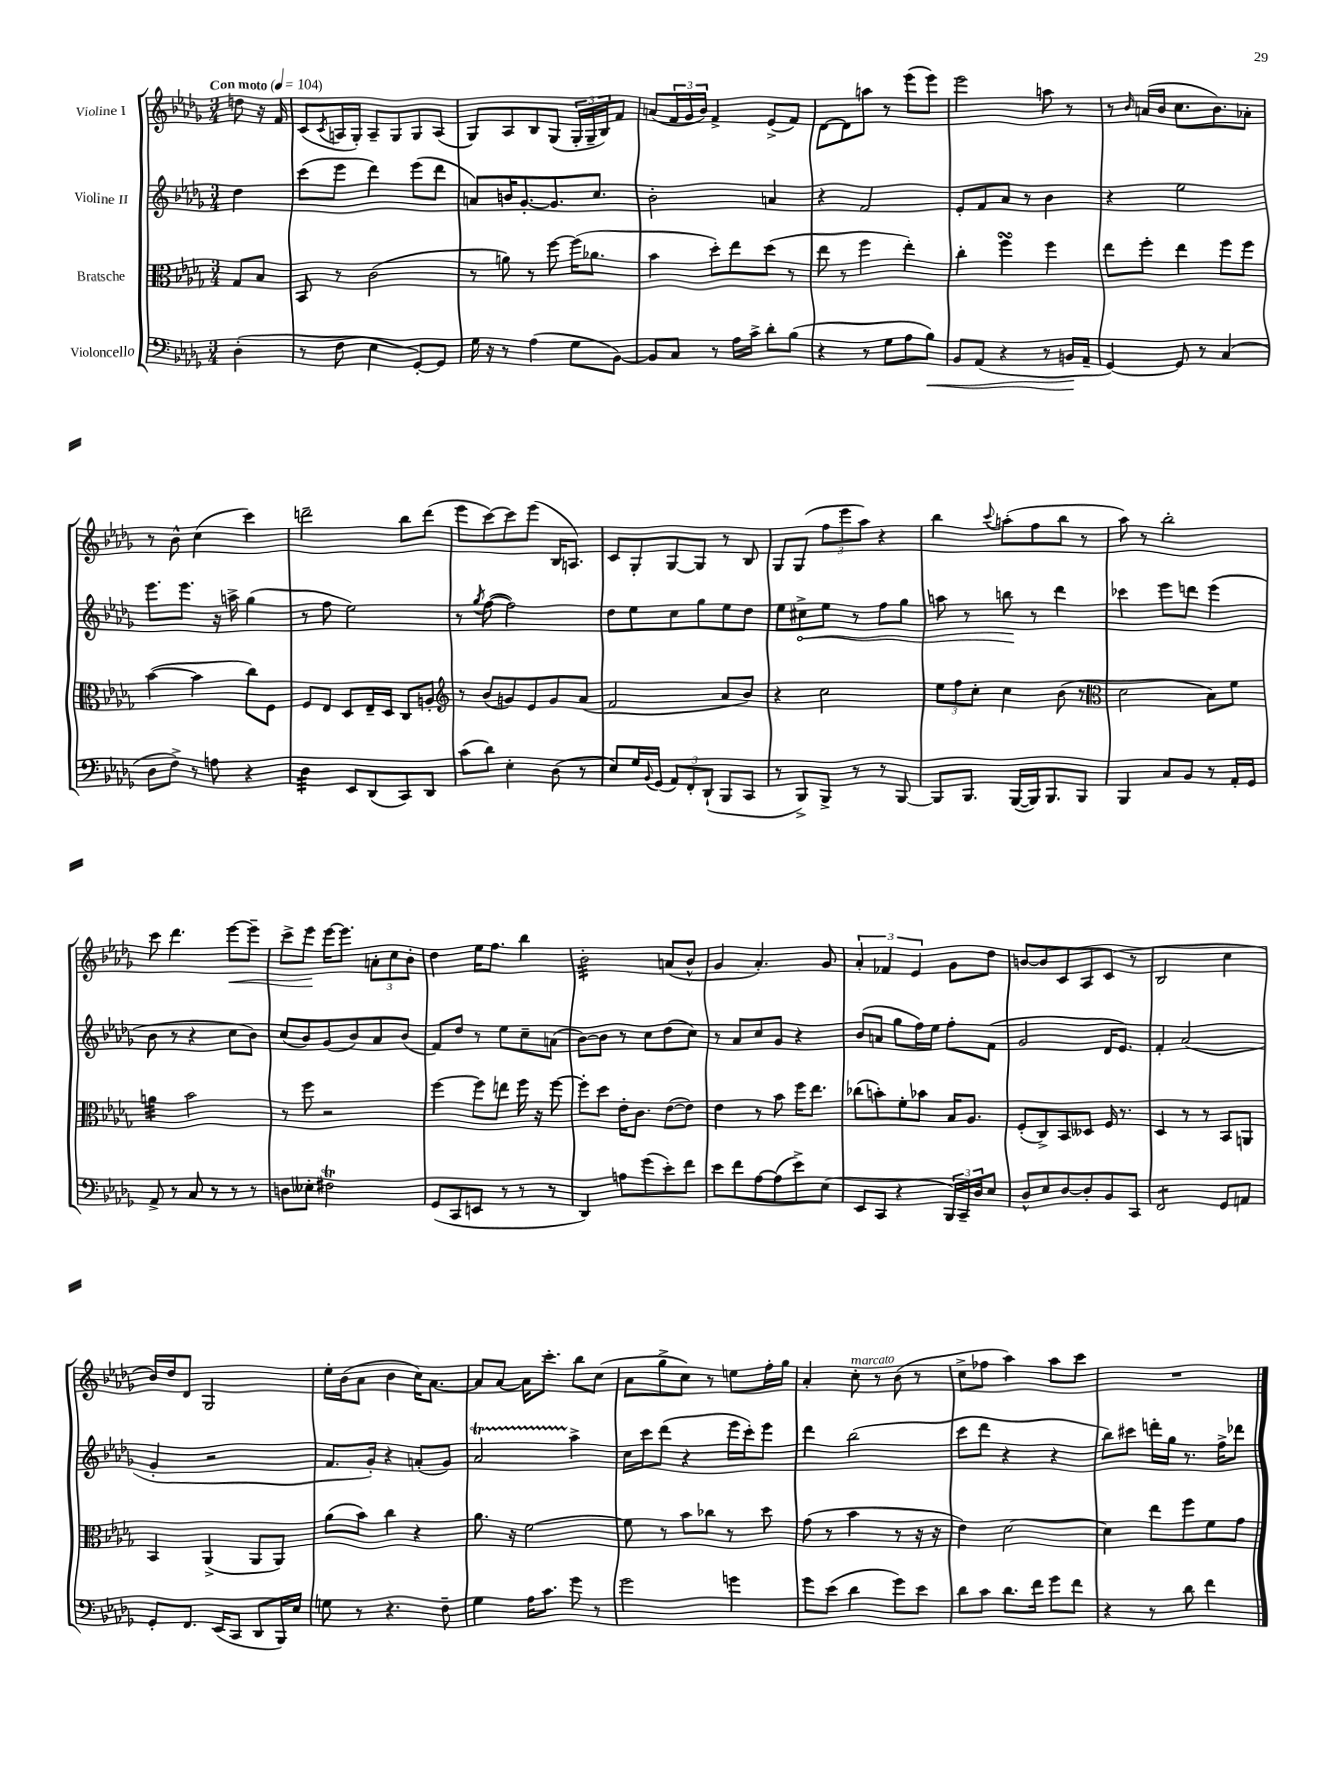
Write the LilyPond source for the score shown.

<<
\new StaffGroup <<
\new Staff = "s0" \with { instrumentName = "Violine I" } {
    \clef treble \key des \major \numericTimeSignature \time 3/4 \partial 4 \tempo "Con moto" 4 = 104
    d''8 r16 f'16 |
    c'8( \acciaccatura { c'8 } a16 ges16-.) a8-- ges8 ges8 a8( |
    ges8) aes8 bes8 ges8( \tuplet 3/2 { ges16-. ges16-- bes16) } f'8 |
    a'8( \tuplet 3/2 { f'16 ges'16 bes'16) } f'4-> ees'8->( f'8) |
    des'8~ des'8 a''8 r8 ees'''8( ees'''8) |
    ees'''2 a''8 r8 |
    r8 \grace { bes'16 } a'16( bes'16 c''8. bes'8.) aes'8-. |
    r8 bes'8-^ c''4( c'''4) |
    d'''2-- bes''8 d'''8( |
    ees'''8 c'''8~) c'''8 ees'''8( bes16 a8.) |
    c'8 ges8-. ges8~ ges8 r8 bes8 |
    ges8 ges8( \tuplet 3/2 { f''8 ees'''8 aes''8) } r4 |
    bes''4 \appoggiatura { c'''8 } a''8-.( f''8 bes''8 r8 |
    aes''8) r8 bes''2-. |
    c'''8 des'''4. ees'''8~\< ees'''8-- |
    c'''8-> ees'''8\! ees'''16~ ees'''8. \tuplet 3/2 { a'8-. c''8 bes'8-. } |
    des''4 ees''16 f''8. bes''4 |
    bes'2:32-. a'8( bes'8-^ |
    ges'4 aes'4.-.) ges'8 |
    \tuplet 3/2 { aes'4-. fes'4 ees'4 } ges'8 des''8 |
    b'8~ b'8 c'8 aes8 c'8( r8 |
    bes2 c''4 |
    bes'16) des''16 des'8 ges2 |
    ees''16-. bes'16( aes'8 bes'4 c''16) aes'8.~ |
    aes'8 aes'8~ aes'16 c'''8.-. bes''8 c''8( |
    aes'8 ges''8-> c''8) r8 e''8 f''16-. ges''16 |
    aes'4-. c''8-.^\markup { \italic "marcato" } r8 bes'8( r8 |
    c''8-> fes''8 aes''4) aes''8 c'''8 |
    R2. \bar "|." |
}
\new Staff = "s1" \with { instrumentName = "Violine II" } {
    \clef treble \key des \major \numericTimeSignature \time 3/4 \partial 4
    des''4 |
    c'''8( ees'''8 des'''4) ees'''8( des'''8 |
    a'8) b'16 ges'8.~-. ges'8. c''8. |
    bes'2-. a'4 |
    r4 f'2 |
    ees'8-. f'8 aes'8 r8 bes'4 |
    r4 ees''2 |
    ees'''8. ees'''8. r16 a''16-> ges''4( |
    r8 f''8 ees''2) |
    r8 \acciaccatura { ges''8 } f''8~( f''2) |
    des''8 ees''8 c''8 ges''8 ees''8 des''8 |
    ees''8 \once \override Hairpin.circled-tip = ##t cis''8->\< ees''8 r8 f''8 ges''8 |
    a''8 r8 b''8\! r8 des'''4 |
    ces'''4 ees'''8 d'''8 ees'''4( |
    bes'8 r8 r4 c''8 bes'8) |
    c''8( bes'8) ges'8( bes'8) aes'8 bes'8( |
    f'8) des''8 r8 ees''8 c''8-- a'8( |
    bes'8~) bes'8 r8 c''8 des''8( c''8) |
    r8 aes'8 c''8 ges'8 r4 |
    bes'8( a'8 ges''8 f''16) ees''16 f''8-. f'8( |
    ges'2 des'16 ees'8.) |
    f'4-. aes'2( |
    ges'4-. r2 |
    f'8. ges'16-.) r4 a'8-.( ges'8) |
    aes'2\startTrillSpan aes''4->\stopTrillSpan |
    c''16 c'''16 des'''8( r4 ees'''16 c'''16-.) ees'''8 |
    des'''4 bes''2( |
    c'''8 des'''8 r4 r4 |
    bes''8) cis'''8 d'''16-. ges''16 r8. f''16-> des'''8 \bar "|." |
}
\new Staff = "s2" \with { instrumentName = "Bratsche" } {
    \clef alto \key des \major \numericTimeSignature \time 3/4 \partial 4
    ges8 bes8 |
    bes,8 r8 c'2( |
    r8 a'8) r8 f''8~ f''16( aes'8. |
    bes'4 des''8-.) ees''8 des''8( r8 |
    ees''8 r8 f''4 ees''4-.) |
    c''4-. f''4\turn f''4 |
    ees''8 f''8-. ees''4 f''8 f''8 |
    bes'4~( bes'4 c''8) f8 |
    f8 ees8 des8 ees16-- des16 c8 a8-. |
    \clef treble r8 bes'8( g'8) ees'8 g'8 aes'8( |
    f'2 aes'8 bes'8) |
    r4 c''2 |
    \tuplet 3/2 { ees''8 f''8 c''8-. } c''4 bes'8( r8 |
    \clef alto des'2 bes8) f'8 |
    a'4:32 bes'2 |
    r8 f''8 r2 |
    f''4~ f''8 e''8 f''16 r16 f''8~ |
    f''8-. des''8 ees'16-. c'8. ees'8~( ees'8) |
    ees'4 r8 bes'8 f''16 ees''8. |
    ces''8( b'8-.) f'8-. bes'8 bes16 aes8. |
    f8-.( c8->) bes,8 deses8 f16 r8. |
    des4 r8 r8 bes,8 a,8 |
    bes,4 aes,4->( aes,8 aes,8) |
    aes'8( bes'8) c''4 r4 |
    aes'8. r16 f'2~ |
    f'8 r8 bes'8 ces''8 r8 des''8 |
    ges'8( r8 bes'4 r8 r16 r16 |
    ees'4) des'2~ |
    des'4 ees''8 f''8 f'8 ges'8 \bar "|." |
}
\new Staff = "s3" \with { instrumentName = "Violoncello" } {
    \clef bass \key des \major \numericTimeSignature \time 3/4 \partial 4
    des4-.( |
    r8 f8 ees4 ges,8~-.) ges,8 |
    ges16 r16 r8 aes4( ges8 bes,8~) |
    bes,8 c8 r8 aes16 c'16-> des'8-. bes8( |
    r4 r8 ges8 aes8 bes8\<) |
    bes,8 aes,8( r4 r8 b,16\! aes,16-- |
    ges,4~) ges,8 r8 c4( |
    des8 f8->) r8 a8 r4 |
    des4:32 ees,8 des,8( c,8) des,8 |
    c'8( des'8) ees4-. des8( r8 |
    ees8) ges16 \appoggiatura { bes,8 } ges,16( \tuplet 3/2 { aes,8) f,8-. des,8-!( } bes,,8 c,8 |
    r8 bes,,8->) bes,,8-> r8 r8 bes,,8~ |
    bes,,8 bes,,8. bes,,16~( bes,,16) bes,,8. bes,,8 |
    bes,,4 c8 bes,8 r8 aes,16-. ges,16 |
    aes,8-> r8 c8 r8 r8 r8 |
    d8 eeses8-. fis2\trill |
    ges,8( c,8 e,8 r8 r8 r8 |
    des,4) a8 ges'8( ees'8-.) f'8 |
    ees'8 f'8 aes8~ aes8( ees'8->) ees8( |
    ees,8 c,8 r4 \tuplet 3/2 { bes,,16) c,16-- des16 } ees8 |
    des8-^ ees8 des8~ des8-. bes,8 c,8 |
    f,2:8 ges,8 a,8 |
    ges,8-. f,8. ees,16( c,8 des,8 bes,,16) ees16 |
    g8 r8 r4. f8-- |
    ges4 aes16 c'8. ges'8 r8 |
    ges'2 g'4 |
    ges'8 ees'8( des'4 ges'8) ees'8 |
    des'8 c'8 des'8. f'16 ges'8 f'8 |
    r4 r8 des'8 f'4 \bar "|." |
}
>>
>>
\layout { \context { \Score \remove "Bar_number_engraver" } }
